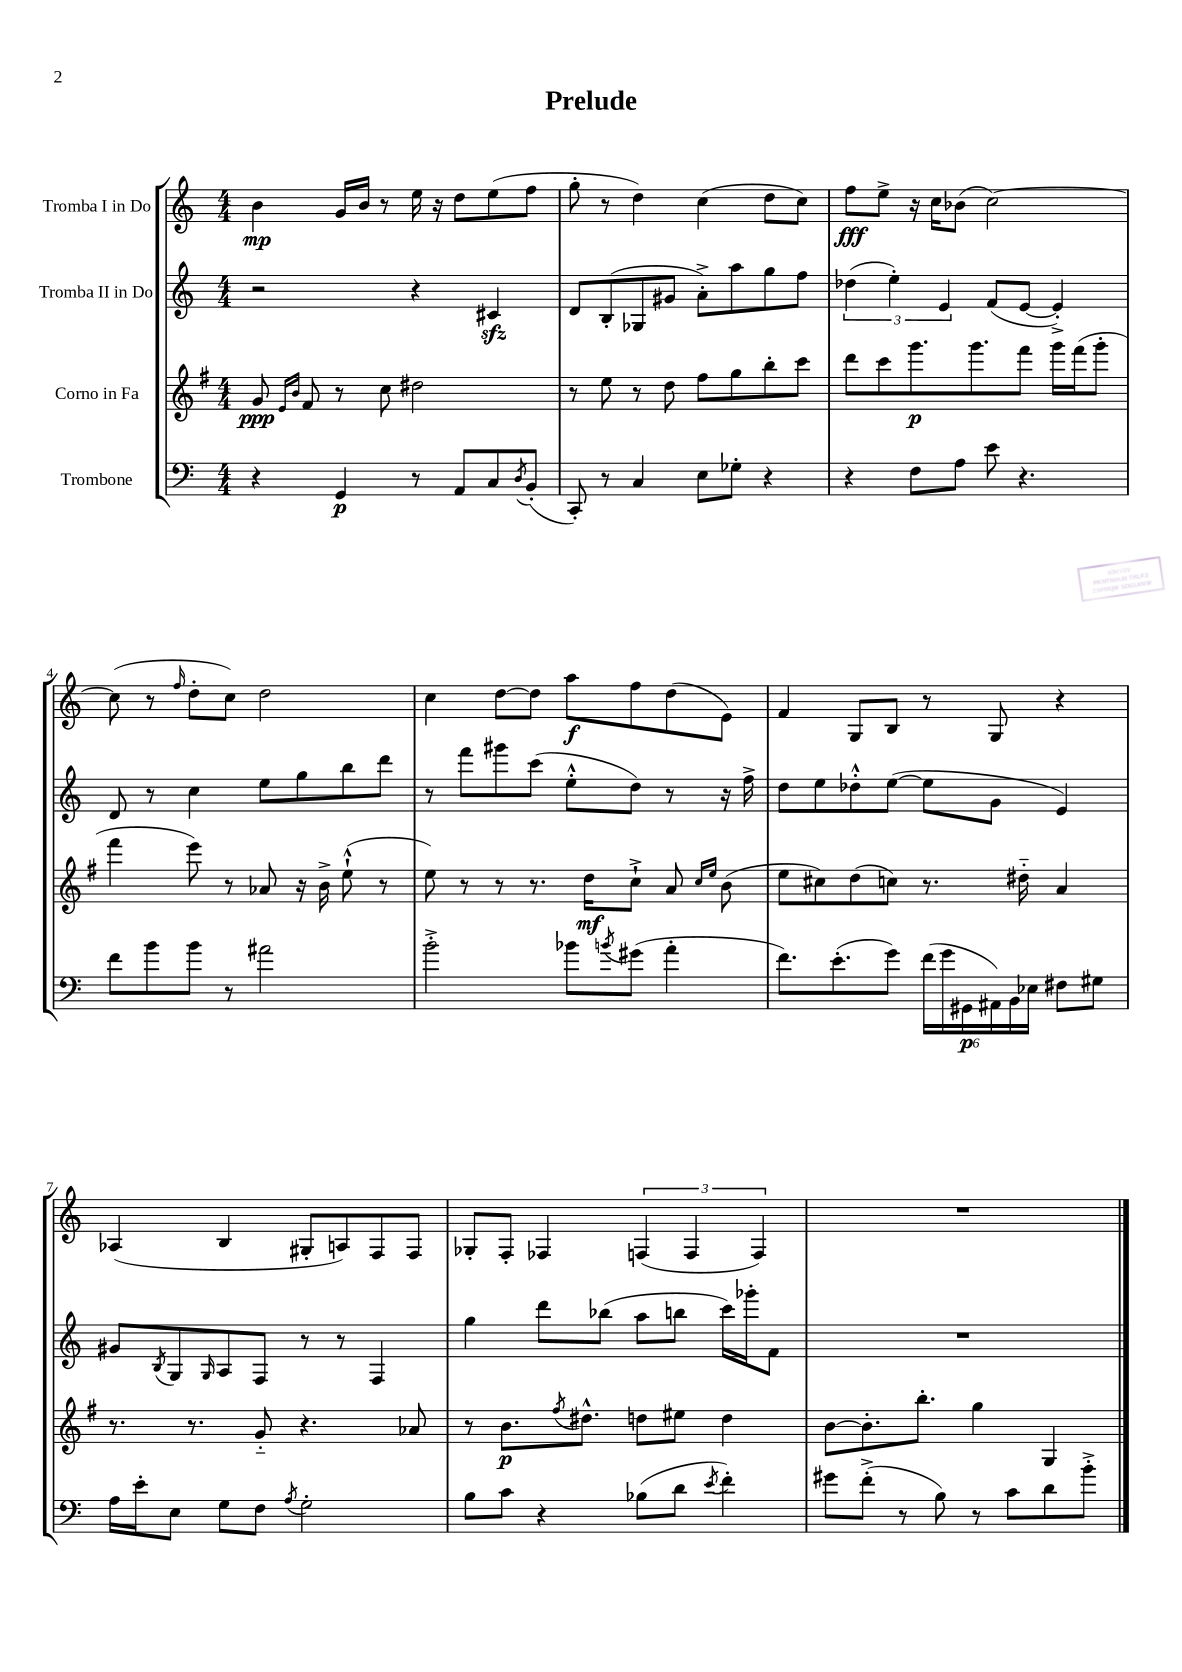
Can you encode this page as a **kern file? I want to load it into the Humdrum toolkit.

**kern	**kern	**kern	**kern
*staff4	*staff3	*staff2	*staff1
*clefF4	*clefG2	*clefG2	*clefG2
*k[]	*k[f#]	*k[]	*k[]
*M4/4	*M4/4	*M4/4	*M4/4
4r	8g	2r	4b
.	16qqe	.	.
.	16qqb	.	.
.	8f#	.	.
4GG	8r	.	16g
.	.	.	16b
.	8cc	.	8r
8r	2dd#	4r	16ee
.	.	.	16r
8AA	.	.	8dd
8C	.	4c#	(8ee
8qD	.	.	.
(8BB'	.	.	8ff
=	=	=	=
8CC')	8r	8d	8gg'
8r	8ee	(8B'	8r
4C	8r	8G-	4dd)
.	8dd	8g#	.
8E	8ff#	8a'^)	(4cc
8G-'	8gg	8aa	.
4r	8bb'	8gg	8dd
.	8ccc	8ff	8cc)
=	=	=	=
4r	8ddd	(6dd-	8ff
.	8ccc	.	8ee^
.	.	6ee')	.
8F	8.ggg	.	16r
.	.	.	16cc
.	.	6e	.
8A	.	.	(8b-
.	8.ggg	.	.
8e	.	(8f	[2cc)
4.r	8fff#	[8e	.
.	16ggg	4e'^])	.
.	(16fff#	.	.
.	8ggg'	.	.
=	=	=	=
8f	4fff#	8d	(8cc]
8b	.	8r	8r
.	.	.	16qqff
8b	8eee)	4cc	8dd'
8r	8r	.	8cc)
2a#	8a-	8ee	2dd
.	16r	8gg	.
.	16b^	.	.
.	(8ee`^^	8bb	.
.	8r	8ddd	.
=	=	=	=
2b'^	8ee)	8r	4cc
.	8r	8fff	.
.	8r	8ggg#	[8dd
.	8.r	(8ccc	8dd]
8b-	.	8ee'^^	8aa
.	16dd	.	.
8qb	.	.	.
(8g#	8cc`^	8dd)	8ff
4a'	8a	8r	(8dd
.	16qqcc	.	.
.	16qqee	.	.
.	(8b	16r	8e)
.	.	16ff^	.
=	=	=	=
8.f)	8ee	8dd	4f
.	8cc#)	8ee	.
(8.e'	.	.	.
.	(8dd	8dd-'^^	8G
8g)	8cc)	([8ee	8B
(24f	8.r	8ee]	8r
24g	.	.	.
24GG#	.	.	.
24AA#)	.	8g	8G
24BB	.	.	.
.	16dd#'~	.	.
24E-	.	.	.
8F#	4a	4e)	4r
8G#	.	.	.
=	=	=	=
16A	8.r	8g#	(4A-
16e'	.	.	.
.	.	8qB	.
8E	.	8G	.
.	8.r	.	.
.	.	16qqG	.
8G	.	8A	4B
8F	8g'~	8F	.
8qA	.	.	.
2G'	4.r	8r	8G#'
.	.	8r	8A)
.	.	4F	8F
.	8a-	.	8F
=	=	=	=
8B	8r	4gg	8G-'
8c	8.b	.	8F'
4r	.	8ddd	4F-
.	8qff#	.	.
.	8.dd#^^	.	.
.	.	(8bb-	.
(8B-	8dd	8aa	(6F
8d	8ee#	8bb	.
.	.	.	6F
8qe	.	.	.
4f')	4dd	16ccc)	.
.	.	16ggg-'	.
.	.	.	6F)
.	.	8f	.
=	=	=	=
8g#	[8b	1r	1r
(8f'^	8.b']	.	.
8r	.	.	.
.	8.bb'	.	.
8B)	.	.	.
8r	4gg	.	.
8c	.	.	.
8d	4G	.	.
8b'^	.	.	.
==	==	==	==
*-	*-	*-	*-
